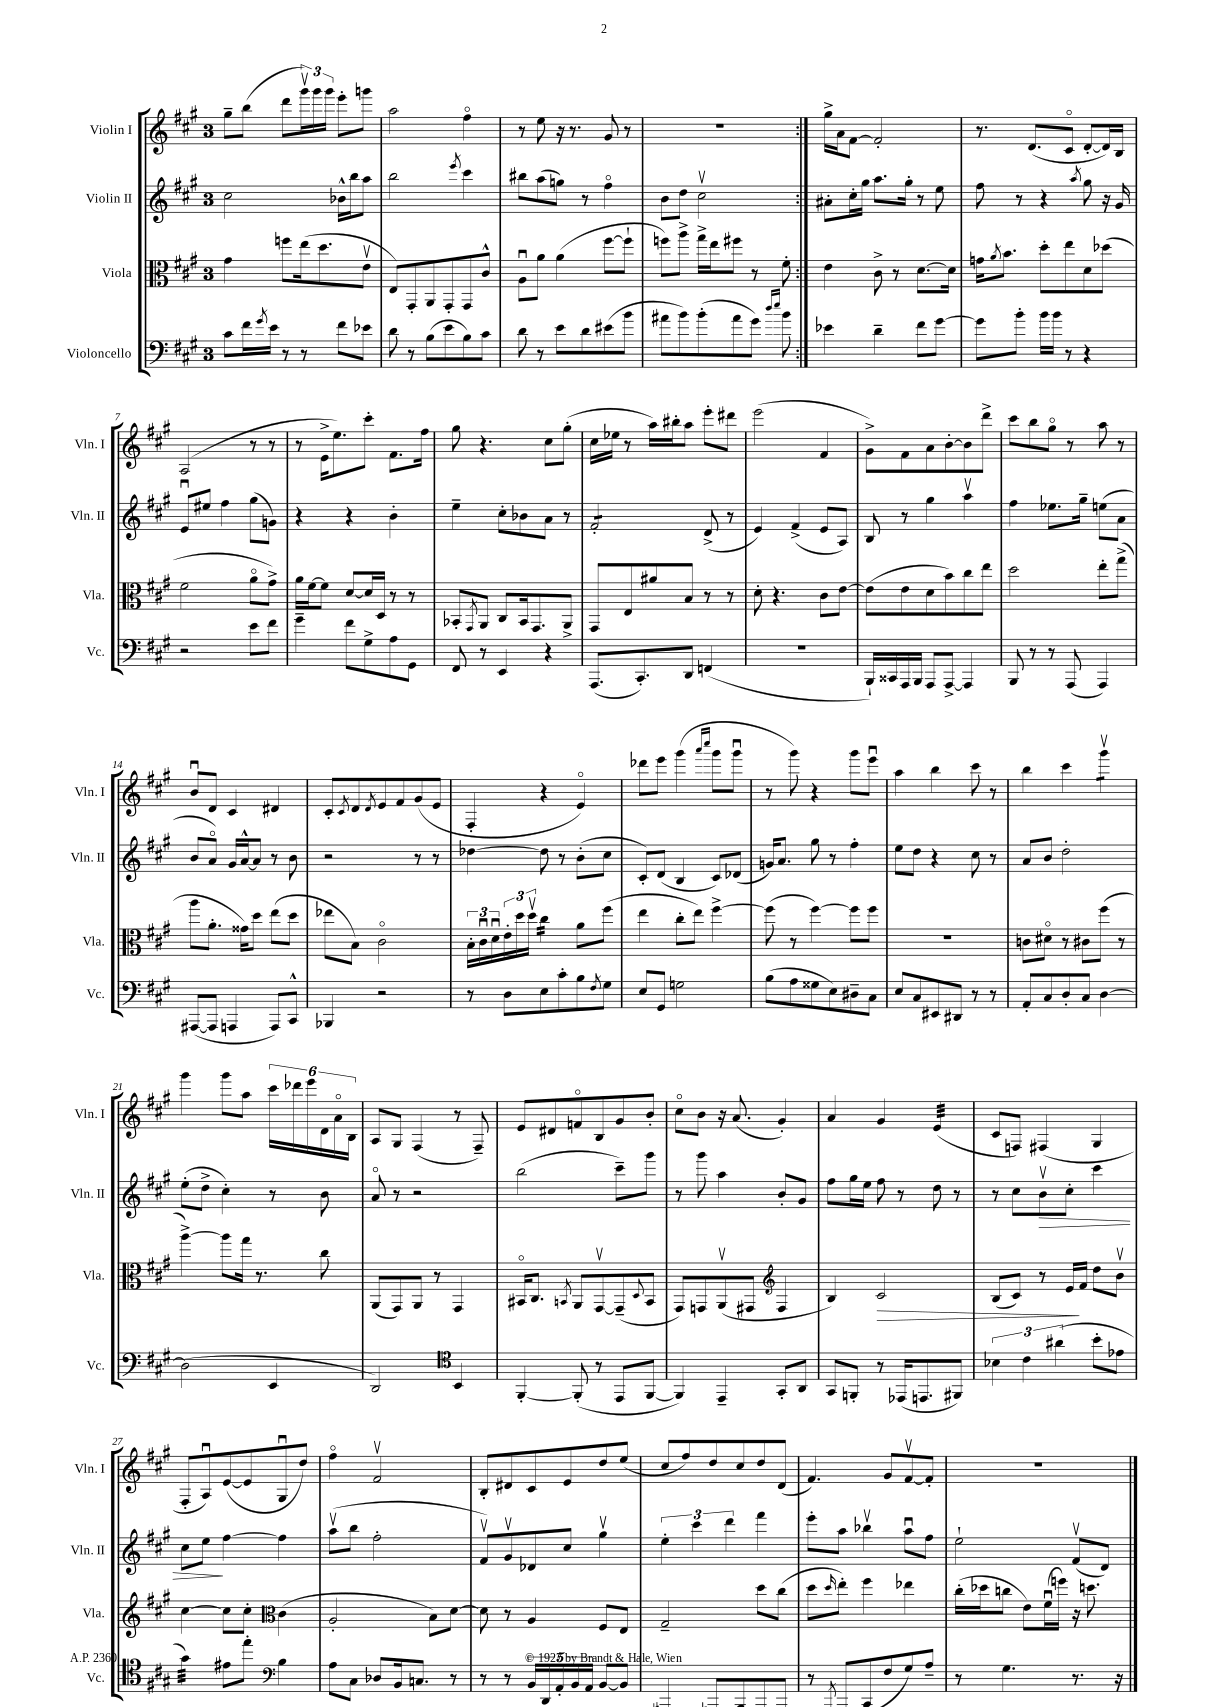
<<
\new StaffGroup <<
\new Staff = "s0" \with { instrumentName = "Violin I" shortInstrumentName = "Vln. I" } {
    \clef treble \key a \major \once \override Staff.TimeSignature.style = #'single-digit \time 3/4
    \repeat volta 2 { gis''8-- b''8( d'''8 \tuplet 3/2 { gis'''16\upbow) gis'''16 gis'''16 } e'''8-. g'''8 |
    a''2 fis''4\flageolet |
    r8 e''8 r16 r8. gis'8 r8 |
    R2. | }
    gis''16-> a'16 fis'8~ fis'2-. |
    r8. d'8.( cis'8\flageolet d'8~-. d'16) b16 |
    a2( r8 r8 |
    r8 e'16-> e''8.) cis'''8-. fis'8. fis''16 |
    gis''8 r4. cis''8 gis''8-.( |
    cis''16 ees''16 r8 a''16) bis''16-. a''8 e'''8-. dis'''8 |
    e'''2( fis'4 |
    gis'8->) fis'8 a'8 b'8~-. b'8 d'''8-> |
    cis'''8 b''8 gis''8\flageolet r8 a''8 r8 |
    b'8\downbow d'8 cis'4 dis'4 |
    cis'8-. \acciaccatura { cis'8 } d'8 \acciaccatura { d'8 } e'8 fis'8 gis'8( e'8 |
    fis4-. r4 e'4\flageolet) |
    des'''8 e'''8 gis'''4( \grace { a'''16 cis''''16 } gis'''8 gis'''8\downbow |
    r8 gis'''8) r4 gis'''8 e'''8\downbow |
    a''4 b''4 cis'''8 r8 |
    b''4 cis'''4 gis'''4:8\upbow |
    gis'''4 gis'''8 a''8 \tuplet 6/4 { cis'''16 des'''16 e'''16 d'16 a'16\flageolet b16 } |
    a8 gis8 fis4( r8 fis8--) |
    e'8 dis'8 f'8\flageolet b8 gis'8 b'8-. |
    cis''8\flageolet b'8 r16 a'8.( gis'4-.) |
    a'4 gis'4 e'4:32( |
    cis'8 f8) fis4( gis4 |
    fis8-. a8\downbow) e'8~( e'8 gis8\downbow d''8) |
    fis''4\flageolet fis'2\upbow |
    b8-. dis'8 cis'8 e'8 d''8 e''8( |
    cis''8 fis''8) d''8 cis''8 d''8 d'8( |
    fis'4.) gis'8 fis'8~\upbow fis'8-. |
    R2. \bar "|." |
}
\new Staff = "s1" \with { instrumentName = "Violin II" shortInstrumentName = "Vln. II" } {
    \clef treble \key a \major \once \override Staff.TimeSignature.style = #'single-digit \time 3/4
    \repeat volta 2 { cis''2 bes'16-^ b''16 a''8 |
    b''2 \acciaccatura { e'''8 } cis'''4 |
    bis''8 a''8( g''8) r8 fis''4\flageolet |
    b'8 d''8 cis''2\upbow | }
    ais'8-. cis''16-. gis''16 a''8. gis''16-. r8 e''8 |
    fis''8 r8 r4 \acciaccatura { a''8 } gis''8 r16 gis'16 |
    e'8\downbow eis''8 fis''4 gis''8( g'8) |
    r4 r4 b'4-. |
    e''4-- cis''8-. bes'8 a'8 r8 |
    fis'2:8-. d'8->( r8 |
    e'4) fis'4->( e'8 a8) |
    b8 r8 gis''4 a''4\upbow |
    fis''4 ees''8. gis''16-- e''8( a'8 |
    b'8 a'8\flageolet) gis'16 a'16~-^ a'8 r8 b'8 |
    r2 r8 r8 |
    des''4~ des''8 r8 b'8-.( cis''8 |
    cis'8-.) d'8( b4 cis'8) des'8( |
    g'16) a'8. gis''8 r8 fis''4-. |
    e''8 d''8 r4 cis''8 r8 |
    a'8 b'8 d''2-. |
    e''8-.( d''8-> cis''4-.) r8 b'8 |
    a'8\flageolet r8 r2 |
    b''2( cis'''8--) gis'''8 |
    r8 gis'''8 a''4 b'8-. gis'8 |
    fis''8 gis''16 e''16 fis''8 r8 d''8 r8 |
    r8 cis''8 b'8\upbow\> cis''8-. cis'''4 |
    cis''8 e''8\! fis''4~ fis''4 |
    a''8\upbow( b''8 fis''2-. |
    fis'8\upbow) gis'8\upbow des'8 cis''8 gis''4\upbow |
    \tuplet 3/2 { e''4-. cis'''4 d'''4 } fis'''4 |
    e'''8-. a''8 bes''4\upbow a''8\downbow fis''8 |
    e''2-! fis'8\upbow( d'8) \bar "|." |
}
\new Staff = "s2" \with { instrumentName = "Viola" shortInstrumentName = "Vla." } {
    \clef alto \key a \major \once \override Staff.TimeSignature.style = #'single-digit \time 3/4
    \repeat volta 2 { gis'4 f''8 e''16( d''8. e'8\upbow |
    e8) gis,8-. a,8 gis,8-. gis,8 cis'8-^ |
    a8\downbow a'8 a'4( fis''8~ fis''8-! |
    f''8) a''8-> gis''16-> e''16 fis''8 r8 fis'8-. | }
    e'4 cis'8-> r8 d'8.~ d'16 |
    g'16 \acciaccatura { a'8 } b'8. d''8-. e''8 d'8 des''8( |
    fis'2 a'8\flageolet gis'8->) |
    a'16 fis'16~ fis'8 d'8~ d'16 d16 r8 r8 |
    bes,8-. \acciaccatura { gis,8 } a,8 cis8 bes,16 gis,8. a,8-> |
    gis,8 e8 ais'8 b8 r8 r8 |
    d'8-. r4. cis'8 e'8~ |
    e'8( e'8 d'8 b'8) cis''8 e''8 |
    d''2 e''8-. gis''8->( |
    a''8 a'8.-. gisis'16) d''8 e''8( d''8 |
    ees''8 b8) cis'2\flageolet |
    \tuplet 3/2 { b16-. cis'16\downbow d'16\downbow } \tuplet 3/2 { e'16-. d''16 d''16\upbow } cis''4:16 a'8 fis''8( |
    e''4 cis''8-. e''8) fis''4~-> |
    fis''8( r8 fis''4~) fis''8 fis''8 |
    R2. |
    c'8 dis'8\flageolet r8 cis'8 fis''8( r8 |
    a''4~->) a''8 gis''16 r8. cis''8 |
    a,8( gis,8) a,8 r8 gis,4 |
    bis,16\flageolet cis8. \acciaccatura { b,8 } a,8 gis,8~\upbow gis,8--( \appoggiatura { d8 } b,8 |
    gis,8) g,8 a,8\upbow( gis,8 \clef treble fis4 |
    b4) cis'2\> |
    b8( cis'8) r8 e'16\! fis'16 d''8 b'8\upbow |
    cis''4~ cis''8 cis''8-. \clef alto cis'4( |
    a2-. b8) d'8~ |
    d'8 r8 a4 fis8 e8 |
    gis2-- d''8 cis''8( |
    d''8 \grace { d''16 } e''8-.) fis''4 ees''4 |
    cis''16-.( des''16 c''8 e'8) fis'16\downbow( f''16) r16 d''8. \bar "|." |
}
\new Staff = "s3" \with { instrumentName = "Violoncello" shortInstrumentName = "Vc." } {
    \clef bass \key a \major \once \override Staff.TimeSignature.style = #'single-digit \time 3/4
    \repeat volta 2 { cis'8 fis'16 \acciaccatura { gis'8 } e'16 r8 r8 fis'8 ees'8 |
    d'8 r8 b8( e'8 b8) cis'8 |
    d'8 r8 e'8 d'8 eis'8( b'8 |
    ais'8 b'8) b'8-.( ais'8 gis'8) \grace { d''16 e''16 } b'8 | }
    ees'4 d'4-- fis'8 gis'8~ |
    gis'8 b'8-. b'16 b'16 r8 r4 |
    r2 e'8 fis'8 |
    gis'4-- fis'8 gis8-> a8 gis,8 |
    fis,8 r8 e,4 r4 |
    a,,8.( cis,8.-.) d,8 f,4( |
    R2. |
    b,,16-!) cisis,16 a,,16 b,,16 a,,8 a,,8~-> a,,4 |
    b,,8 r8 r8 a,,8( a,,4) |
    ais,,8~( ais,,8 a,,4 a,,8) cis,8-^ |
    bes,,4 r2 |
    r8 d8 e8 cis'8-. b8 \acciaccatura { fis8 } gis8 |
    e8 gis,8 g2 |
    b8( a8 gisis8 e8) dis8-- cis8 |
    e8 cis8 eis,8 dis,8 r8 r8 |
    a,8-. cis8 d8-. cis8 d4~ |
    d2( e,4 |
    d,2) \clef tenor b,4 |
    fis,4~-. fis,8-.( r8 e,8 fis,8~ |
    fis,4) e,4-- gis,8-. a,8 |
    gis,8 f,8-. r8 ees,16( e,8. fis,8) |
    \tuplet 3/2 { bes4 cis'4 ais'4( } b'8-. ees'8 |
    gis'4:32) eis'8 e''8-. \clef bass b4 |
    a8 cis8 des8 b,16 c8. r8 |
    r8 r8 \tuplet 5/4 { b,16 d,16 a,16-. b,16 a,16 } b,8~ b,8 |
    ais,,4 a,,8 b,,8( a,,8 a,,8 |
    r8 \acciaccatura { gis,,8 } a,,8-.) cis,8( fis8 gis8) a8-- |
    r8 gis4. r8. r16 \bar "|." |
}
>>
>>
